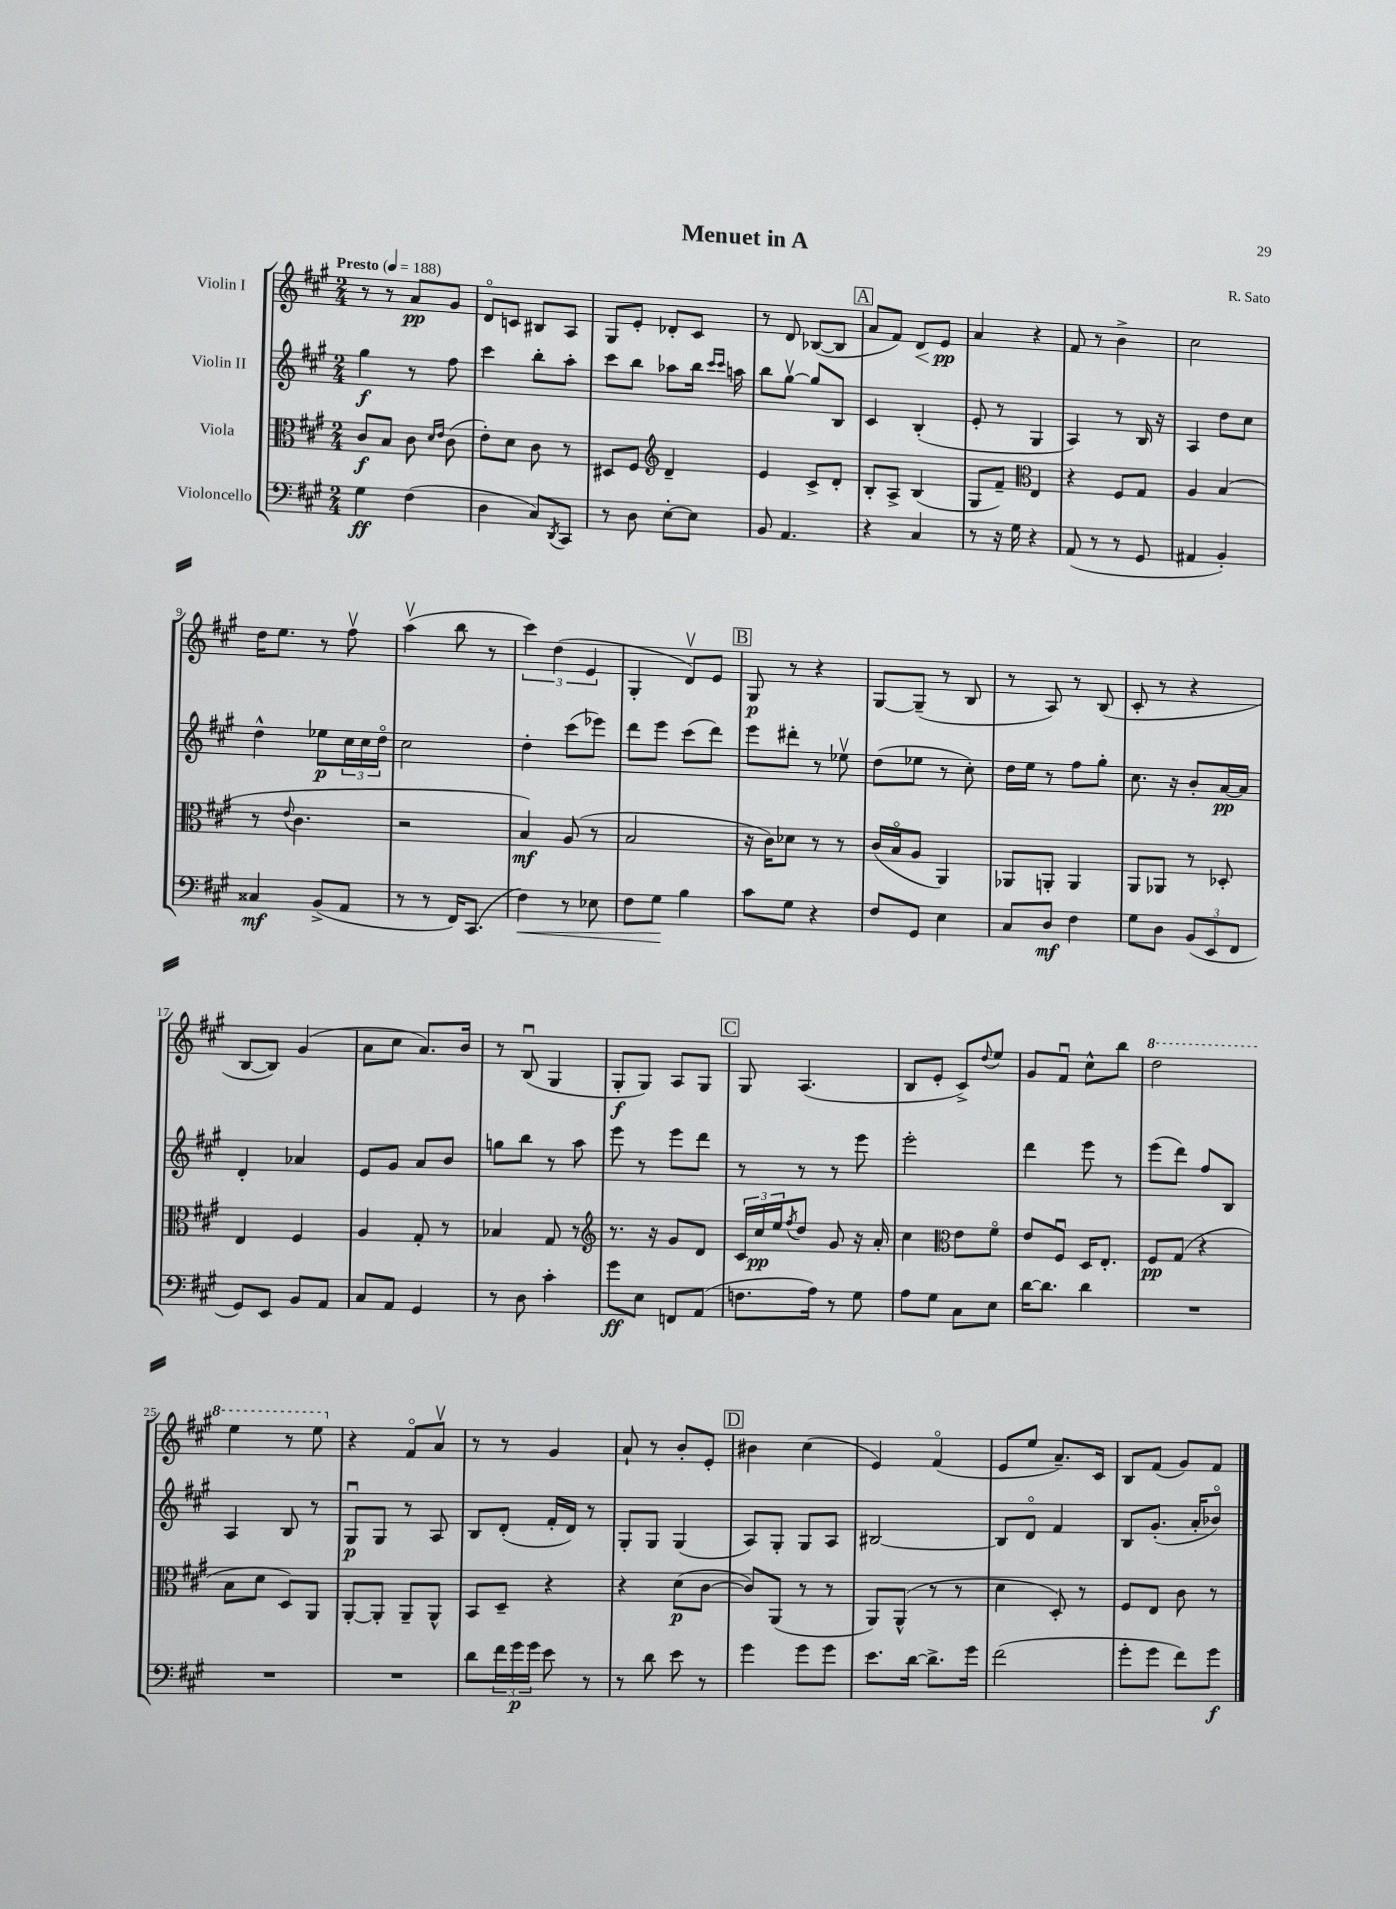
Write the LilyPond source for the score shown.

\header { title = "Menuet in A" composer = "R. Sato" }
<<
\new StaffGroup <<
\new Staff = "s0" \with { instrumentName = "Violin I" } {
    \clef treble \key a \major \numericTimeSignature \time 2/4 \tempo "Presto" 4 = 188
    r8 r8 a'8\pp gis'8 |
    d'8\flageolet c'8 bis8 a8 |
    gis8 e'8-. des'8-. cis'8 |
    r8 d'8 bes8~( bes8 |
    \mark \markup { \box "A" } a'8 fis'8) d'8\< e'8\pp\! |
    a'4 r4 |
    fis'8 r8 b'4-> |
    cis''2 |
    d''16 e''8. r8 fis''8\upbow |
    a''4\upbow( b''8 r8 |
    \tuplet 3/2 { cis'''4) d''4( e'4 } |
    gis4-. d'8\upbow) e'8 |
    \mark \markup { \box "B" } gis8\p r8 r4 |
    gis8~ gis8--( r8 b8 |
    r8 a8) r8 b8( |
    cis'8-. r8 r4 |
    b8~ b8) gis'4( |
    a'8 cis''8 a'8.) b'16 |
    r8 b8\downbow( gis4 |
    gis8-.\f gis8) a8 gis8 |
    \mark \markup { \box "C" } gis8 a4.( |
    b8 e'8-. cis'8->) \appoggiatura { d''8 } e''8 |
    gis'8 fis'8\downbow cis''8-^ b''8 |
    \ottava #1 d'''2 |
    e'''4 r8 e'''8 \ottava #0 |
    r4 fis'8\flageolet a'8\upbow |
    r8 r8 gis'4 |
    a'8-! r8 b'8-. e'8-. |
    \mark \markup { \box "D" } bis'4 cis''4( |
    e'4) fis'4\flageolet( |
    e'8 e''8 a'8.--) cis'16 |
    b8 fis'8( gis'8) fis'8 \bar "|." |
}
\new Staff = "s1" \with { instrumentName = "Violin II" } {
    \clef treble \key a \major \numericTimeSignature \time 2/4
    gis''4\f r8 fis''8 |
    cis'''4 b''8-. a''8-. |
    cis'''8 b''8 aes''8 b''16 \grace { cis'''16 cis'''16 } a''16 |
    b''8 gis''8~\upbow gis''8 b8 |
    \mark \markup { \box "A" } cis'4 b4-.( |
    e'8-. r8 gis4 |
    a4) r8 b16 r16 |
    a4 d''8 cis''8 |
    d''4-^ ees''8\p \tuplet 3/2 { cis''16 cis''16 d''16\flageolet } |
    cis''2 |
    d''4-. cis'''8( ees'''8) |
    d'''8 e'''8 cis'''8( d'''8) |
    \mark \markup { \box "B" } e'''8 dis'''8-. r8 ees''8\upbow |
    d''8( ees''8 r8 cis''8-.) |
    d''16 e''16 r8 fis''8 gis''8-. |
    cis''8. r16 b'8-. a'16~\pp a'16 |
    d'4-. aes'4 |
    e'8 gis'8 a'8 b'8 |
    g''8 b''8 r8 a''8 |
    e'''8 r8 e'''8 d'''8 |
    \mark \markup { \box "C" } r8 r8 r8 e'''8 |
    e'''2-. |
    d'''4 e'''8 r8 |
    e'''8( d'''8) fis''8 b8 |
    a4 b8 r8 |
    gis8\downbow\p gis8 r8 a8 |
    b8 d'8-.( fis'16-. d'16) r8 |
    gis8-. gis8 gis4( |
    \mark \markup { \box "D" } a8) gis8-. gis8 a8 |
    bis2~ |
    bis8 d'8\flageolet fis'4 |
    b8 gis'8.-.( a'16-. bes'8\flageolet) \bar "|." |
}
\new Staff = "s2" \with { instrumentName = "Viola" } {
    \clef alto \key a \major \numericTimeSignature \time 2/4
    cis'8\f b8 cis'8 \grace { d'16 e'16 } cis'8( |
    e'8-.) d'8 cis'8 r8 |
    dis8 fis8 \clef treble d'4-- |
    e'4 cis'8-> d'8-. |
    \mark \markup { \box "A" } b8-. a8-> b4( |
    gis8 fis'8--) \clef alto e4 |
    r4 fis8 gis8 |
    a4 b4( |
    r8 \appoggiatura { e'8 } cis'4. |
    r2 |
    b4\mf) a8( r8 |
    b2 |
    \mark \markup { \box "B" } r16 cis'16) des'8 r8 r8 |
    cis'16( b16\flageolet a8 a,4) |
    aes,8 a,8-. a,4 |
    a,8 aes,8 r8 des8-. |
    e4 fis4 |
    a4 gis8-. r8 |
    bes4 gis8 r8 |
    \clef treble r8. r16 gis'8 d'8 |
    \mark \markup { \box "C" } \tuplet 3/2 { cis'16 cis''16\pp e''16 } \acciaccatura { fis''8 } d''8 gis'8 r16 a'16-. |
    cis''4 \clef alto e'8 fis'8\flageolet |
    e'8 fis8\downbow d16 e8.-. |
    fis8\pp gis8( r4 |
    b8 d'8 d8) a,8 |
    a,8~-. a,8-. a,8-- a,8-^ |
    b,8 d8-- r4 |
    r4 d'8\p( cis'8~ |
    \mark \markup { \box "D" } cis'8) a,8( r8 r8 |
    a,8) a,8-^( r8 r8 |
    d'4 d8-.) r8 |
    fis8 e8 cis'8 r8 \bar "|." |
}
\new Staff = "s3" \with { instrumentName = "Violoncello" } {
    \clef bass \key a \major \numericTimeSignature \time 2/4
    gis4\ff fis4( |
    d4 cis8) \acciaccatura { d,8 } cis,8 |
    r8 d8 e8~-. e8 |
    b,8 a,4. |
    \mark \markup { \box "A" } r4 cis4 |
    r8 r16 gis16 r4 |
    a,8( r8 r8 gis,8 |
    ais,4 b,4-.) |
    cisis4\mf b,8->( a,8 |
    r8 r8 fis,16) cis,8.( |
    fis4\<) r8 ees8 |
    fis8 gis8\! b4 |
    \mark \markup { \box "B" } cis'8 gis8 r4 |
    fis8 gis,8 e4 |
    cis8 d8\mf fis4 |
    gis8 d8 \tuplet 3/2 { b,8( e,8 fis,8 } |
    gis,8) e,8 b,8 a,8 |
    cis8 a,8 gis,4 |
    r8 d8 cis'4-. |
    gis'8\ff e8 f,8 a,8( |
    \mark \markup { \box "C" } f8. a16) r8 gis8 |
    a8 gis8 cis8 e8 |
    d'16~ d'8. d'4 |
    R2 |
    R2 |
    R2 |
    d'8 \tuplet 3/2 { fis'16 gis'16\p gis'16 } e'8 r8 |
    r8 d'8 e'8 r8 |
    \mark \markup { \box "D" } gis'4 gis'8 gis'8 |
    e'8. d'16~ d'8.-> gis'16 |
    fis'2( |
    gis'8-. gis'8 fis'8) gis'8\f \bar "|." |
}
>>
>>
